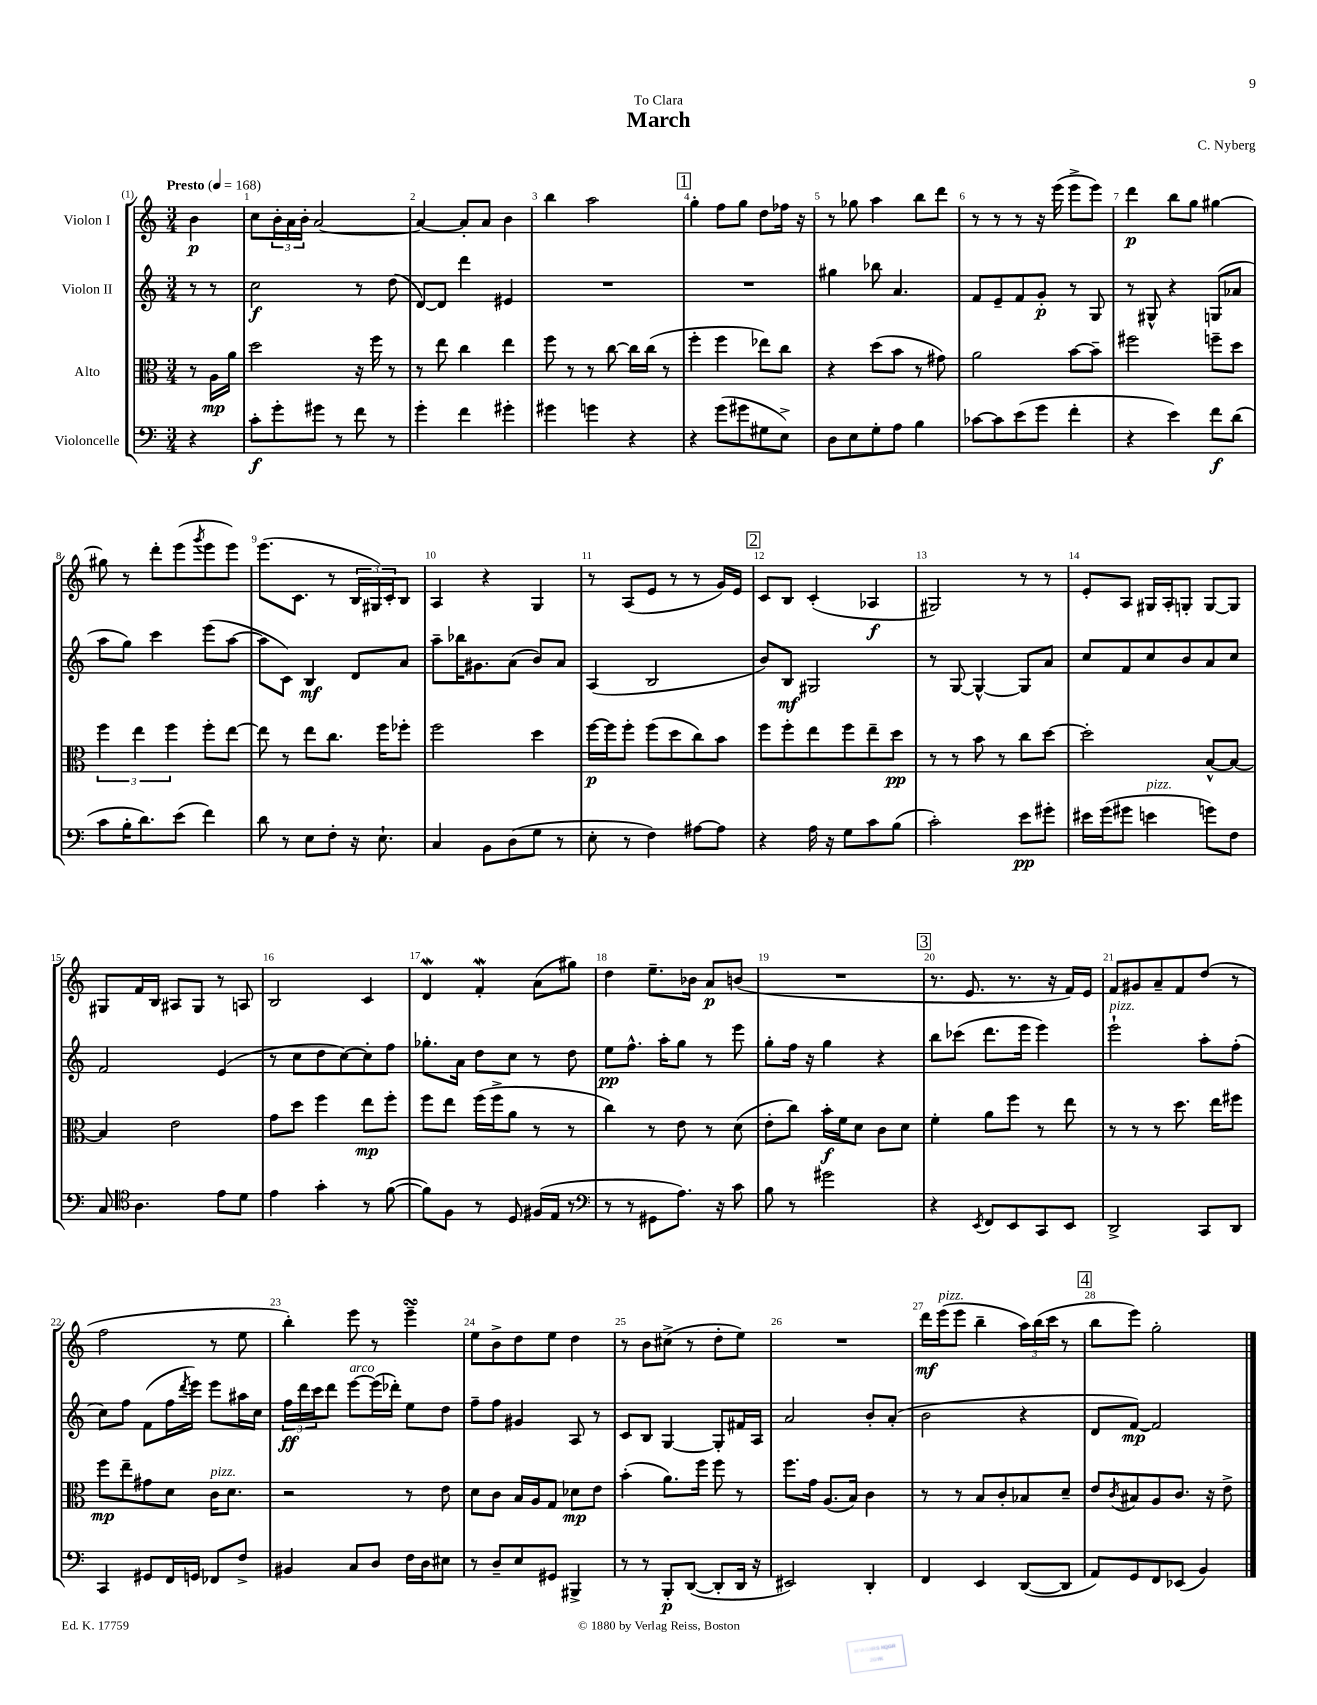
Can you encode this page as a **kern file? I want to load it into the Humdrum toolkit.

**kern	**kern	**kern	**kern
*staff4	*staff3	*staff2	*staff1
*clefF4	*clefC3	*clefG2	*clefG2
*k[]	*k[]	*k[]	*k[]
*M3/4	*M3/4	*M3/4	*M3/4
*MM168	*MM168	*MM168	*MM168
4r	8r	8r	4b
.	16A	8r	.
.	16a	.	.
=	=	=	=
8c'	2dd	2cc	8cc
8g'	.	.	24b'
.	.	.	24a
.	.	.	24b'
8g#	.	.	[2a
8r	.	.	.
8f	16r	8r	.
.	16ff	.	.
8r	8r	(8dd	.
=	=	=	=
4g'	8r	[8d)	4a_
.	8ee	8d]	.
4f	4cc	4ddd	8a']
.	.	.	8a
4g#'	4ee	4e#	4b
=	=	=	=
4g#	8ff	2.r	4bb
.	8r	.	.
4g	8r	.	2aa
.	[8cc	.	.
4r	16cc]	.	.
.	(16cc	.	.
.	8r	.	.
=	=	=	=
4r	4ff'	2.r	4gg'
(8g	4ff	.	8ff
8g#	.	.	8gg
8G#	8ee-)	.	8dd
8E^)	8cc	.	16ff-
.	.	.	16r
=	=	=	=
8D	4r	4gg#	8r
8E	.	.	8gg-
8G'	(8dd	8bb-	4aa
8A	8b	4.a	.
4B	8r	.	8bb
.	8g#)	.	8ddd
=	=	=	=
[8c-	2a	8f	8r
8c-]	.	8e~	8r
(8e	.	8f	8r
8g	.	8g'	16r
.	.	.	(16eee
4f'	[8b	8r	8eee^
.	8b~]	8G	8eee)
=	=	=	=
4r	2ff#	8r	4ddd
.	.	8G#^^	.
4e)	.	4r	8bb
.	.	.	8gg
8f	8ff~	(8G	[4gg#
(8d	8dd	8a-	.
=	=	=	=
8c	6ff	8aa	8gg#]
16B'	.	8gg)	8r
.	6ee	.	.
8.d)	.	.	.
.	.	4ccc	8ddd'
.	6ff	.	.
(8e	.	.	(8eee
.	.	.	8qggg
4f)	8ff'	(8eee	8eee
.	[8ee	[8aa	8eee)
=	=	=	=
8d	8ee]	8aa]	(8.eee
8r	8r	8c)	.
.	.	.	8.c
8E	8ee	4B	.
8F'	8.cc	.	8r
16r	.	8d	24B
.	.	.	24G#)
8.E`	16ff	.	.
.	.	.	24c'
.	8ff-'	8a	8B
=	=	=	=
4C	2ff	8aa~	4A
.	.	16bb-	.
.	.	8.g#	.
8BB	.	.	4r
(8D	.	(8a	.
8G	4dd	8b)	4G
8r	.	8a	.
=	=	=	=
8E'	[16ff	(4A	8r
.	16ff]	.	.
8r	8ff'	.	(8A
4F)	(8ff	2B	8e
.	8dd	.	8r
[8A#	8cc)	.	8r
8A#]	8b	.	16g)
.	.	.	16e
=	=	=	=
4r	8ff	8b)	8c
.	8ff'	8B	8B
16A	8ee	2G#	(4c'
16r	.	.	.
8G	8ff	.	.
8c	8ee~	.	4A-
(8B	8dd	.	.
=	=	=	=
2c')	8r	8r	2G#)
.	8r	[8G	.
.	8b	4G^^_	.
.	8r	.	.
8e	8cc	8G]	8r
8g#'	[8dd	8a	8r
=	=	=	=
16e#	2dd']	8cc	8e'
(16g	.	.	.
8g#	.	8f	8A
4e	.	8cc	16G#
.	.	.	16A'
.	.	8b	8G'
8g)	[8B^^	8a	[8G
8F	8B_	8cc	8G]
=	=	=	=
8C	4B]	2f	8G#
*clefC4	*	*	*
4.A	.	.	16f
.	.	.	16B
.	2e	.	8A#
.	.	.	8G#
8e	.	(4e	8r
8d	.	.	8A
=	=	=	=
4e	8g	8r	2B
.	8dd	8cc	.
4g'	4ff	8dd	.
.	.	[8cc)	.
8r	8ee	8cc']	4c
([8f	8ff'	8ff	.
=	=	=	=
8f])	8ff	8.gg-'	4d
8F	8ee	.	.
.	.	16a	.
8r	(16ff	8dd	4f'
.	16ff^	.	.
8D	8a	8cc	.
(16F#	8r	8r	(8a
16E	.	.	.
8r	8r	8dd	8gg#)
=	=	=	=
*clefF4	*	*	*
8r	4cc)	8ee	4dd
8r	.	8.ff^^	.
8GG#	8r	.	8.ee~
.	.	16aa'	.
8.A)	8e	8gg	.
.	.	.	16b-
.	8r	8r	8a
16r	.	.	.
8c	(8d	8eee	(8b
=	=	=	=
8B	8e'	8gg'	2.r
8r	8cc)	16ff	.
.	.	16r	.
2g#	16b'	4gg	.
.	16f	.	.
.	8d	.	.
.	8c	4r	.
.	8d	.	.
=	=	=	=
4r	4f'	8bb	8.r
.	.	(8ccc-	.
.	.	.	8.e
8qEE	.	.	.
8FF	8a	8.ddd	.
8EE	8ff	.	8.r
.	.	16eee	.
8CC	8r	4eee)	.
.	.	.	16r
8EE	8ee	.	16f)
.	.	.	16e
=	=	=	=
2DD^	8r	2eee`	8f
.	8r	.	8g#
.	8r	.	8a~
.	8.dd	.	8f
8CC	.	8aa'	(8dd
.	16ee	.	.
8DD	8ff#	(8ff'	8r
=	=	=	=
4CC	8ff	8cc)	2ff
.	8ee~	8ff	.
8GG#	8g#	(8f	.
16FF	8d	16ff	.
.	.	8qddd	.
16GG	.	16eee)	.
8FF-	16c	8eee	8r
.	8.d	.	.
8F^	.	16aa#	8ee
.	.	16cc	.
=	=	=	=
4BB#	2r	24ff	4bb')
.	.	24ddd	.
.	.	24ccc	.
.	.	8ddd	.
8C	.	[8eee	8eee
8D	.	(16eee]	8r
.	.	16ddd-')	.
16F	8r	8ee	4eee~
16D	.	.	.
8E#	8e	8dd	.
=	=	=	=
8r	8d	8ff~	8ee
8D~	8c	8ff	8b^
8E	16B	4g#	8dd
.	16A	.	.
8GG#	8G	.	8ee
4BBB#^	8d-	8A	4dd
.	8e	8r	.
=	=	=	=
8r	(4b'	8c	8r
8r	.	8B	8b
8BBB'	8.a)	[4G	(8cc#^
([8DD	.	.	8r
.	16ff	.	.
8DD']	8ff	8G']	8dd'
16DD	8r	16f#	8ee)
16r	.	16A	.
=	=	=	=
2EE#)	8.ff	2a	2.r
.	16g	.	.
.	(8.A	.	.
.	16B)	.	.
4DD'	4c	8b'	.
.	.	(8a'	.
=	=	=	=
4FF	8r	2b	16ddd
.	.	.	(16eee
.	8r	.	8eee
4EE	8B	.	4bb~
.	8c'	.	.
([8DD	8B-	4r	24aa)
.	.	.	(24bb
.	.	.	24ccc
8DD]	8d~	.	8r
=	=	=	=
8AA)	8e	8d	8bb
.	8qc	.	.
8GG	8B#	[8f)	8eee)
8FF	8A	2f]	2gg'
(8EE-	8.c	.	.
4BB)	.	.	.
.	16r	.	.
.	8e^	.	.
==	==	==	==
*-	*-	*-	*-
